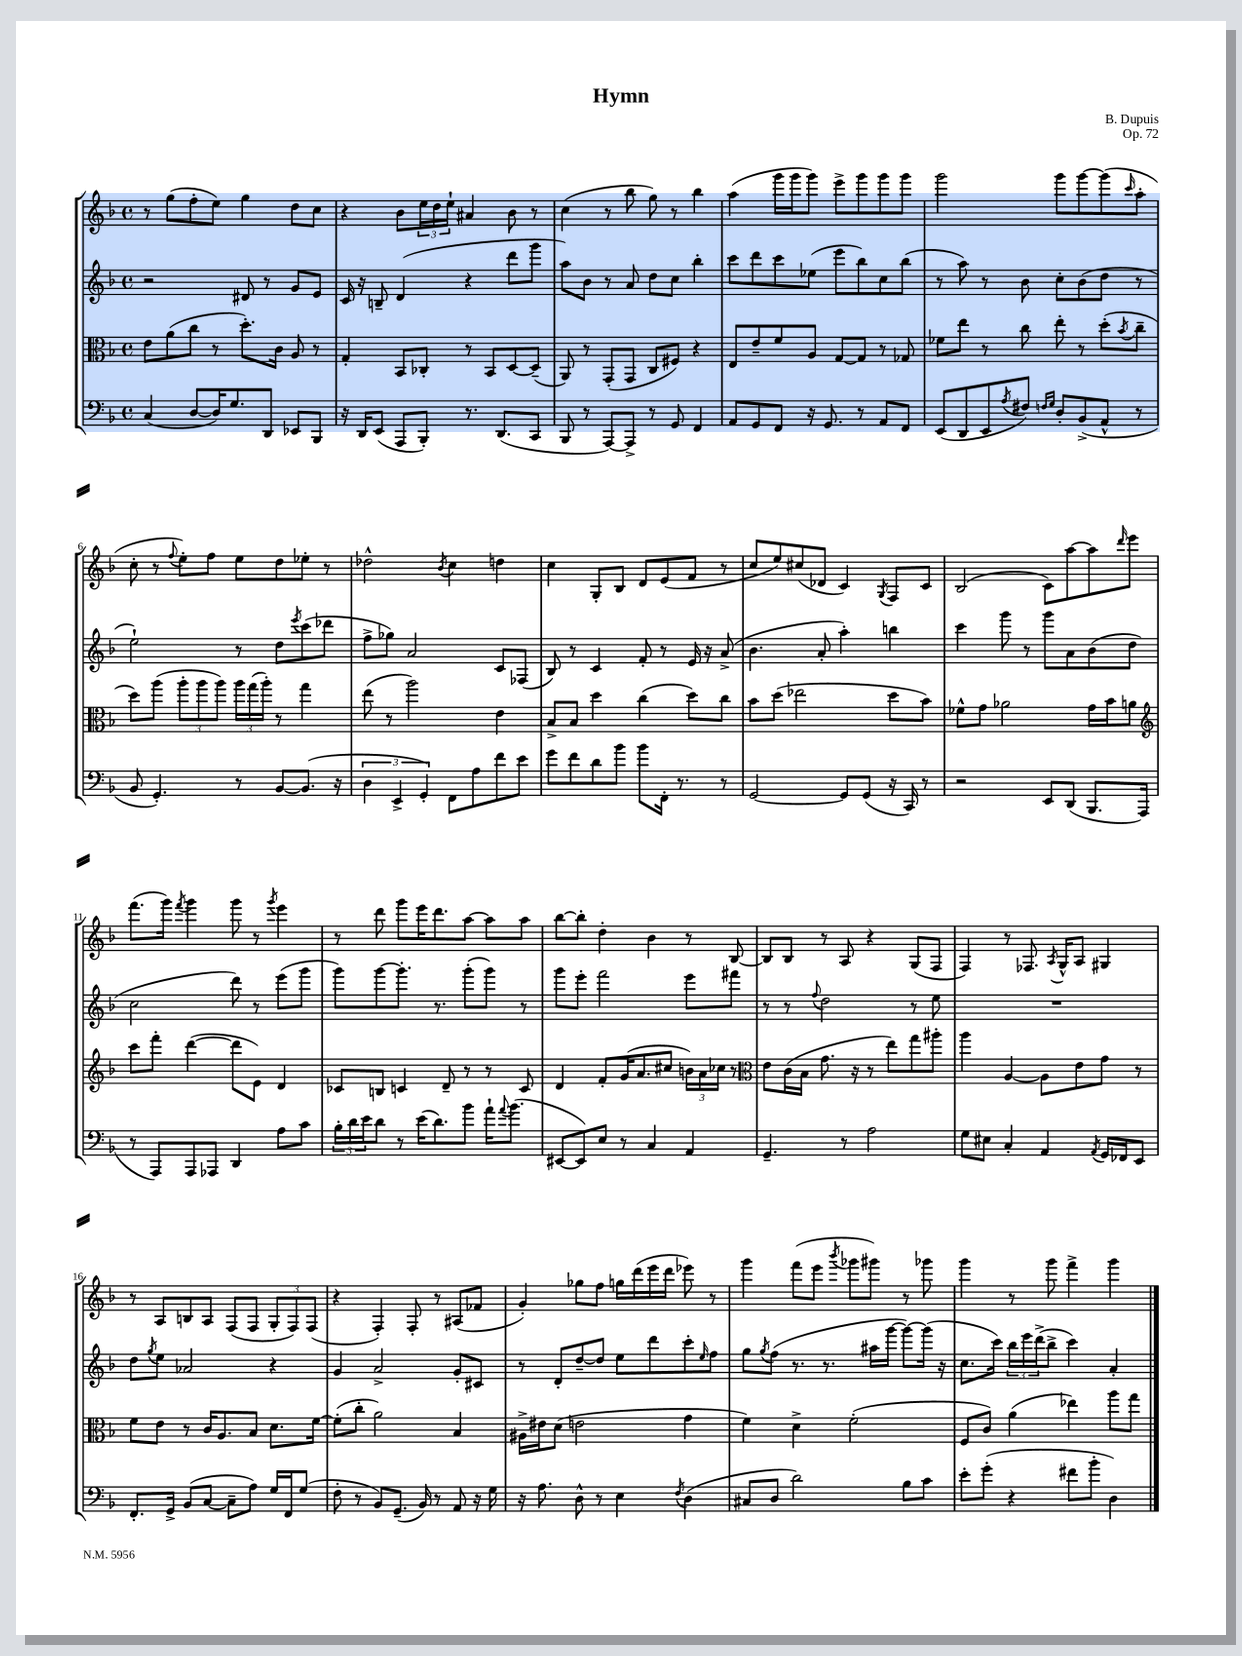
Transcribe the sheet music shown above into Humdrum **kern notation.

**kern	**kern	**kern	**kern
*part4	*part3	*part2	*part1
*staff4	*staff3	*staff2	*staff1
*clefF4	*clefC3	*clefG2	*clefG2
*k[b-]	*k[b-]	*k[b-]	*k[b-]
*M4/4	*M4/4	*M4/4	*M4/4
*met(c)	*met(c)	*met(c)	*met(c)
=1	=1	=1	=1
(4C/	8e\L	2r	8r
.	(8a\	.	(8gg\L
[8D/L	8cc\J	.	8ff'\
16D/K])	8r	.	8ee\J)
8.G/	.	.	.
.	8.dd'\L)	8d#X/	4gg\
8DD/J	.	8r	.
.	16c\Jk	.	.
8EE-X/L	8A/	8g/L	8dd\L
8BBB-/J	8r	8e/J	8cc\J
=2	=2	=2	=2
16r	4G'/	16c/	4r
16DD/KL	.	16r	.
(8EE/J	.	8Bn~/	.
8AAA/L	8BB-/L	(4d/	8b-\L
8BBB-'/J)	8C-X'/J	.	24ee\L
.	.	.	24dd\
.	.	.	24ee`\JJ
8.r	8r	4r	4a#X/
.	8BB-/L	.	.
(8.DD/L	.	.	.
.	[8D/	8ddd\L	8b-\
8CC/J	(8D~/J]	8ggg\J	8r
=3	=3	=3	=3
8BBB-/	8AA/)	8aa\L)	(4cc\
8r	8r	8b-\J	.
[8AAA/L)	(8GG'/L	8r	8r
8AAA^/J]	8GG/J	8a/	8bb-\
8r	8C/L	8dd\L	8gg\)
8GG/	8F#X/J)	8cc\J	8r
4FF/	4r	4bb-'\	4bb-\
=4	=4	=4	=4
8AA/L	8E/L	8ccc\L	(4aa\
8GG/	8e~/	8ddd\	.
8FF/J	8f/	8ccc\	16ggg\LL
.	.	.	16ggg\J
16r	8A/J	(8ee-X\J	8ggg\J)
8.GG/	.	.	.
.	[8G/L	8eee\L	8eee^\L
8r	8G/J]	8bb-\)	8ggg\
8AA/L	8r	8cc\	8ggg\
8FF/J	8G-X/	(8bb-\J	8ggg\J
=5	=5	=5	=5
(8EE/L	8f-X\L	8r	2ggg\
8DD/	8ee\J	8aa\)	.
8EE/	8r	8r	.
8qA/	.	.	.
8F#X/J)	8cc\	8b-\	.
16qqFn/LL	.	.	.
16qqG/JJ	.	.	.
8D'/L	8ee'\	8cc'\L	8ggg\L
(8BB-^/	8r	(8b-\	[8ggg\
8AA^^/J	(8dd'\L	8dd\J	(8ggg\]
.	8qb-/	.	16qqccc/
8r	8cc~\J	8r	8aa'\J
!!LO:LB:g=z
=6	=6	=6	=6
8BB-/	8dd\L)	2ee`\)	8cc'\
4.GG'/)	(8aa\J	.	8r
.	.	.	8qqff/
.	12aa'\L	.	8ee'\L)
.	12aa\	.	.
.	.	.	8ff\J
.	12aa\J)	.	.
8r	24aa\LL	8r	8ee\L
.	(24gg\	.	.
.	24aa'\JJ)	.	.
[8BB-/L	8r	8dd\L	8dd\
.	.	8qeee/	.
(8.BB-/J]	4gg\	(8ccc\	8ee-X'\J
.	.	8ddd-X\J	8r
16r	.	.	.
=7	=7	=7	=7
6D\	(8ee\	8ff^\L	2dd-X^^\
.	8r	8gg-X\J)	.
6EE^/	.	.	.
.	2aa\)	2a/	.
6GG'/)	.	.	.
.	.	.	8qb-/
8FF\L	.	.	4cc\
8A\	.	.	.
8f\	4e\	8c/L	4ddn\
8e\J	.	(8F-X/J	.
=8	=8	=8	=8
8g\L	8B-^/L	8B-/)	4cc\
8f\	8B-/J	8r	.
8d\	4dd\	4c/	8G'/L
8b-\J	.	.	8B-/J
8b-\L	(4cc\	8f'/	8d/L
16FF'\Jk	.	8r	(8e/
8.r	.	.	.
.	8dd\L)	16e/	8f/J
.	.	16r	.
8r	8cc\J	(8a^/	8r
=9	=9	=9	=9
[2GG/	8b-\L	4.b-\	8cc/L
.	(8dd\J	.	8ee/)
.	2ee-X\	.	(8cc#X/
.	.	8a'/	8d-X/J
8GG/L]	.	4aa'\)	4c/)
(8GG/J	.	.	.
.	.	.	8qG/
16r	8dd\L	4bbn\	8F/L
16CC/)	.	.	.
8r	8b-\J)	.	8c/J
=10	=10	=10	=10
2r	8f-X^^\L	4ccc\	(2B-/
.	8g\J	.	.
.	2a-X\	8ggg\	.
.	.	8r	.
8EE/L	.	8ggg\L	8c\L)
(8DD/J	.	8a\	[8aa\
8.BBB-/L	16g\LL	(8b-\	8aa\]
.	16b-\J	.	.
.	.	.	16qqddd/
.	8an\J	8dd\J	8eee\J
16AAA/Jk	.	.	.
!!LO:LB:g=z
=11	=11	=11	=11
*	*clefG2	*	*
8r	8ccc\L	2cc\	(8.fff\L
8AAA/L)	8fff'\J	.	.
.	.	.	16ggg\Jk)
.	.	.	8qfff/
8AAA/	([4ddd\	.	4ggg\
8AAA-X/J	.	.	.
4DD/	8ddd\L]	8ddd\)	8ggg\
.	8e\J)	8r	8r
.	.	.	8qggg/
8A\L	4d/	(8eee\L	4eee\
8c\J	.	8ggg\J	.
=12	=12	=12	=12
24B-'\LL	8c-X/L	8ggg\L)	8r
24d\	.	.	.
24e\J	.	.	.
8d\J	8Bn/J	[8ggg\	8ddd\
8r	4cn/	8.ggg'\J]	8ggg\L
(16e\KL	.	.	16eee\K
8.d\)	.	8.r	8.ddd\
.	8d~/	.	.
8b-\J	8r	(8ggg'\L	[8aa\J
16a`\KL	8r	8ggg\J)	8aa\L]
8qqa/	.	.	.
(8.b-\J	.	.	.
.	8c/	8r	8aa\J
=13	=13	=13	=13
[8EE#X/L	4d/	8ggg\L	[8bb-\L
8EE#/])	.	8eee'\J	8bb-'\J]
8E/J	8f'/L	2fff\	4dd'\
8r	(16g/K	.	.
.	8.a/	.	.
4C/	.	.	4b-\
.	8cc#X/J	.	.
4AA/	24bn\LL)	8eee\L	8r
.	24a\	.	.
.	24cc-X\JJ	.	.
.	8r	8fff#X\J	[8B-/
=14	=14	=14	=14
*	*clefC3	*	*
4.GG~/	8e\L	8r	8B-/L]
.	(16c\L	8r	8B-/J
.	16B-\JJ	.	.
.	.	8qqff/	.
.	8.g\	2dd\	8r
8r	.	.	8A/
.	16r	.	.
2A\	8r	.	4r
.	8ee\L)	.	.
.	8gg\	8r	(8G/L
.	8aa#X'\J	8ee\	8F/J
=15	=15	=15	=15
8G\L	4aa\	1r	4F/)
8E#X\J	.	.	.
4C'/	[4A/	.	8r
.	.	.	8.F-X/
4AA/	8A\L]	.	.
.	.	.	8qA/
.	.	.	16G^^/KL
.	8e\	.	8A/J
8qAA/	.	.	.
16GG/LL	8g\J	.	4G#X/
16FF-X/J	.	.	.
8EE/J	8r	.	.
!!LO:LB:g=z
=16	=16	=16	=16
8.FF'/L	8f\L	8dd\L	8r
.	.	8qgg/	.
.	8e\J	8ee\J	8A/L
16GG^/Jk	.	.	.
(8BB-/L	8r	2a-X/	8Bn/
[8C/J	16c/KL	.	8A/J
.	8.A/	.	.
8C~\L]	.	.	(8F/L
8A\J)	8B-/J	.	8F/J
16G/LL	8.d\L	4r	12G'/L
16FF/J	.	.	.
.	.	.	12F/)
(8G/J	.	.	.
.	.	.	(12F/J
.	[16f\Jk	.	.
=17	=17	=17	=17
8F'\	(8f'\L]	4g/	4r
8r	8cc'\J	.	.
8BB-/L)	2a\)	2a^/	4F'/)
(8.GG~/J	.	.	.
.	.	.	8F'/
16BB-/)	.	.	.
8r	.	.	8r
8AA/	4B-/	8g'/L	(8A#X/L
16r	.	8c#X/J	8f-X/J
16G\	.	.	.
=18	=18	=18	=18
16r	16A#X^\LL	8r	4g'/)
8.A\	16e#X\J	.	.
.	(8d\J	8d'/L	.
8D^^\	2en\	[8dd~/	8gg-X\L
8r	.	8dd/J]	8ff\J
4E\	.	8ee\L	16ggn\LL
.	.	.	(16ddd\
.	.	8ddd\	16eee\
.	.	.	16ddd\JJ
8qF/	.	.	.
(4D\	4g\	8ccc'\	8eee-X\)
.	.	16qqee/	.
.	.	8ff\J	8r
=19	=19	=19	=19
8C#X/L	4f\)	8gg\L	4ggg\
.	.	8qgg/	.
8D/J	.	(8ff\J	.
2d\)	4d^\	8.r	(8fff\L
.	.	.	8eee\J
.	.	8.r	.
.	.	.	8qbbb-/
.	(2f'\	.	8ggg-X\L
.	.	16aa#X\LL	8ggg#X\J)
.	.	[16ggg\JJ	.
8B-\L	.	8ggg\L_)	8r
8c\J	.	(16ggg\Jk]	8ggg-X\
.	.	16r	.
=20	=20	=20	=20
8e'\L	8F/L	8.cc\L	4ggg\
(8g'\J	8c/J)	.	.
.	.	16ccc\Jk)	.
4r	(4a\	24bb-\LL	8r
.	.	24eee\	.
.	.	(24ddd^\J	.
.	.	8bb-^\J	8ggg\
8f#X\L	4ee-X\)	4ccc\)	4fff^\
8b-'\J	.	.	.
4D\)	8aa\L	4a'/	4ggg\
.	8gg\J	.	.
==	==	==	==
*-	*-	*-	*-
